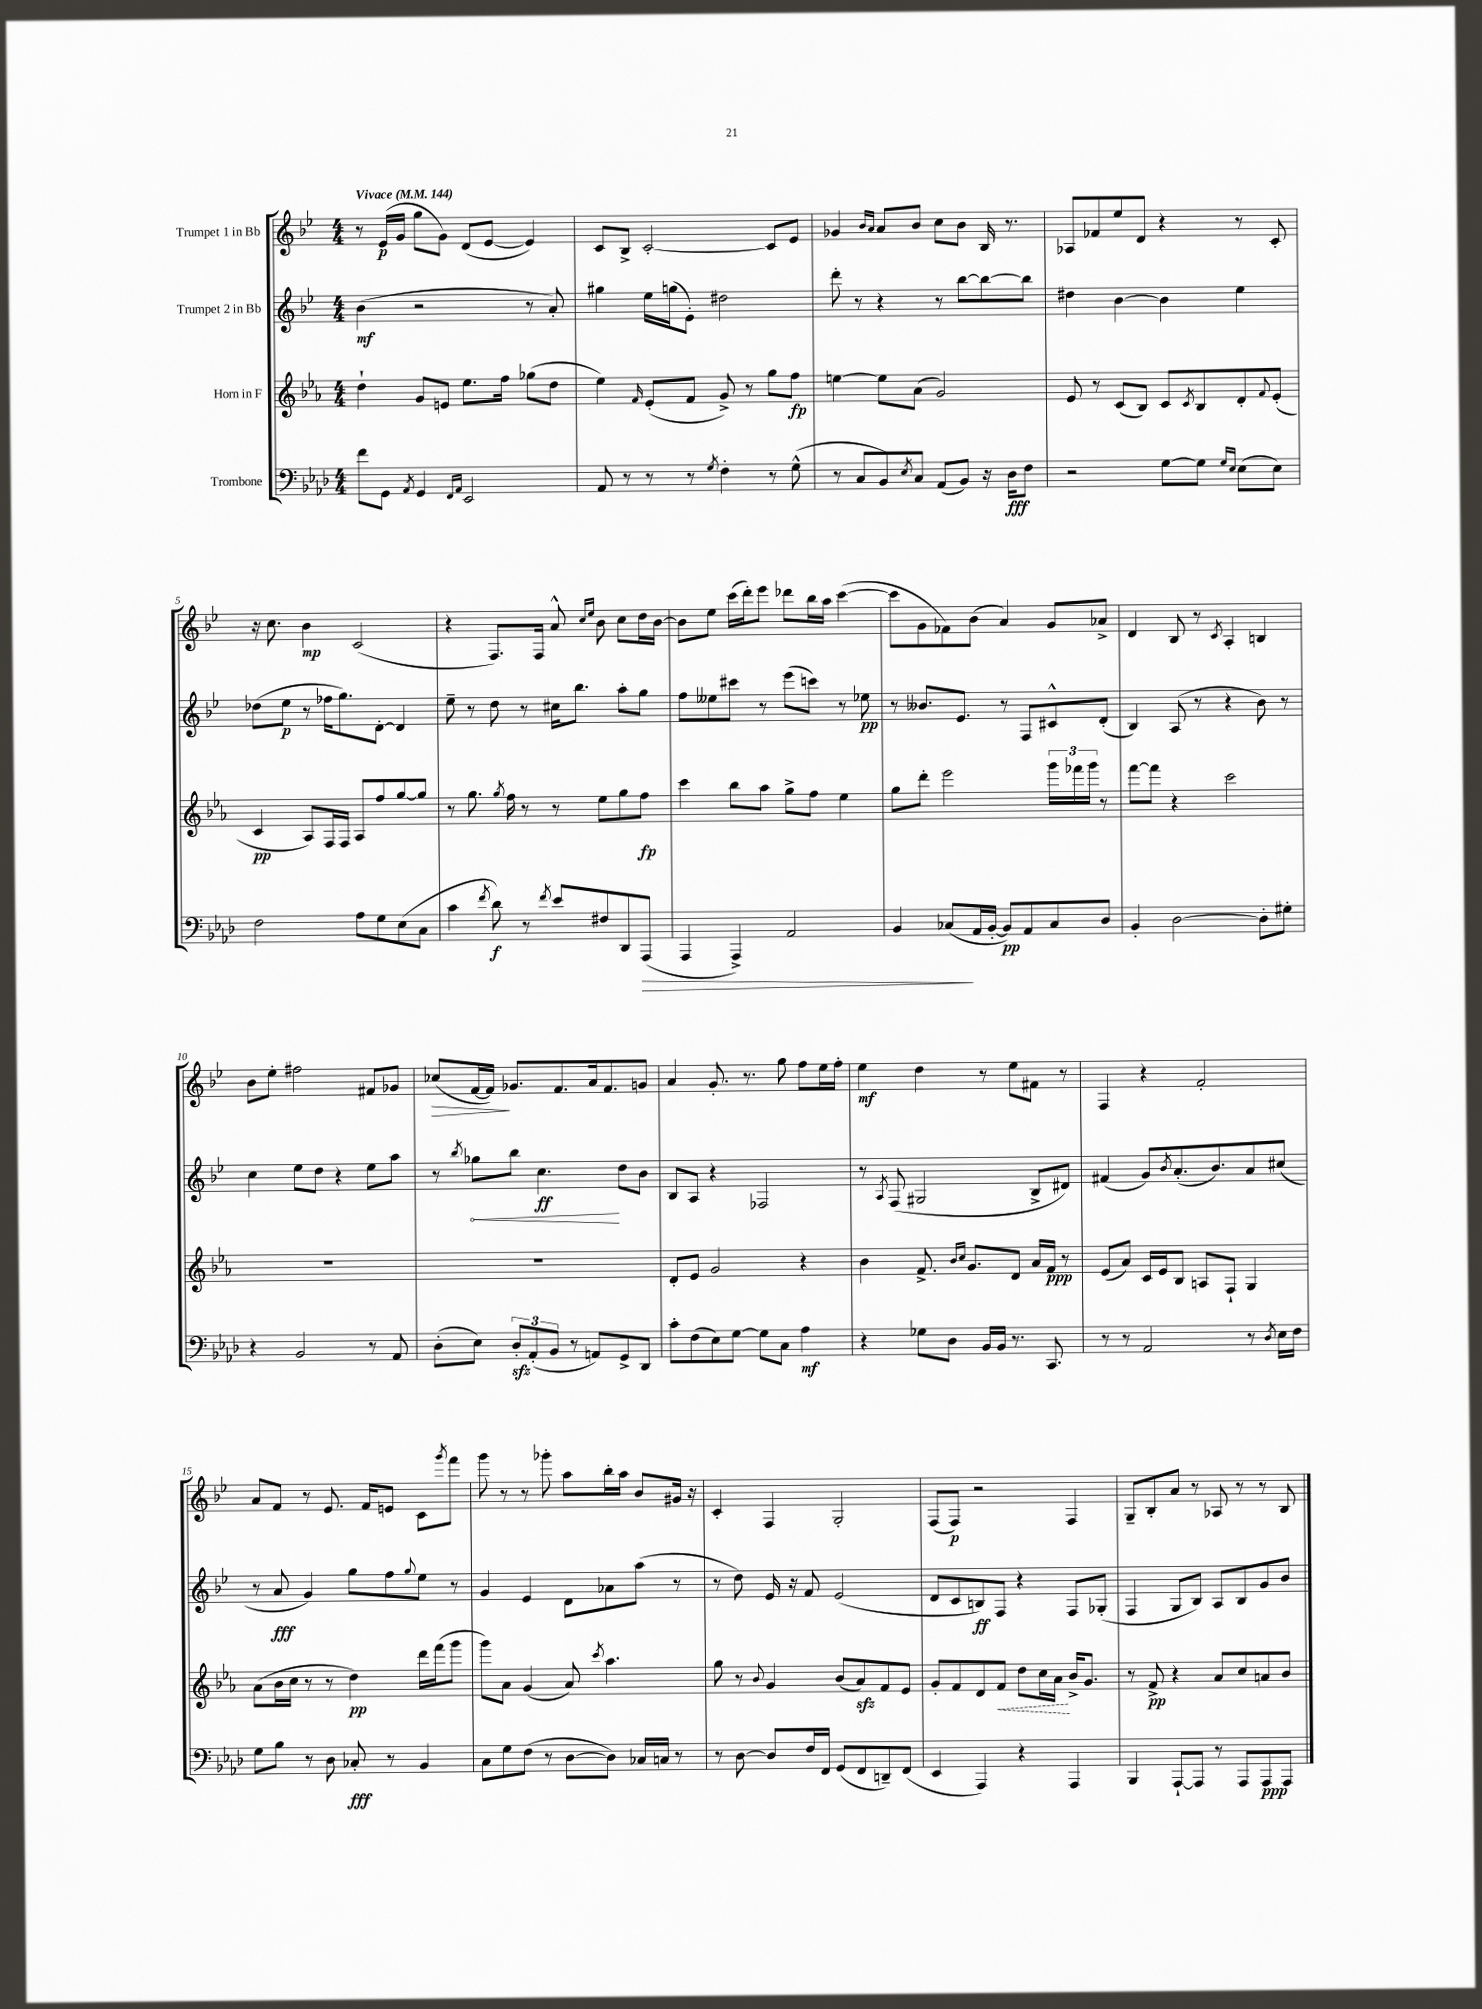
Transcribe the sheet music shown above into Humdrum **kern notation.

**kern	**kern	**kern	**kern
*staff4	*staff3	*staff2	*staff1
*clefF4	*clefG2	*clefG2	*clefG2
*k[b-e-a-d-]	*k[b-e-a-]	*k[b-e-]	*k[b-e-]
*M4/4	*M4/4	*M4/4	*M4/4
*MM144	*MM144	*MM144	*MM144
8f	4dd`	(4b-	8r
8GG	.	.	(16e-
.	.	.	16g
8qAA-	.	.	.
4GG	8g	2r	8gg
.	8e	.	8g)
16qqFF	.	.	.
16qqAA-	.	.	.
2EE-	8.ee-	.	(8d
.	.	.	[8e-
.	16ff	.	.
.	(8gg-	8r	4e-])
.	8dd	8a')	.
=	=	=	=
8AA-	4ee-)	4gg#	8c
8r	.	.	8B-^
.	16qqf	.	.
8r	(8e-'	16ee-	[2c'
.	.	(16gg	.
8r	8f	8e-')	.
8qG	.	.	.
4F'	8g^)	2dd#	.
.	8r	.	.
8r	8gg	.	8c]
(8G^^	8ff	.	8e-
=	=	=	=
8r	[4ee	8ddd'	4g-
8C	.	8r	.
.	.	.	16qqb-
.	.	.	16qqa
8BB-)	8ee]	4r	8a
8qE-	.	.	.
8C	(8a-	.	8b-
(8AA-	2g)	8r	8cc
8BB-)	.	[8bb-	8b-
16r	.	8bb-_	16B-
16D-	.	.	8.r
8F	.	8bb-]	.
=	=	=	=
2r	8e-	4dd#	8A-
.	8r	.	8f-
.	(8c	[4b-	8ee-
.	8B-)	.	8d
[8G	8c	4b-]	4r
.	8qc	.	.
8G]	8B-	.	.
16qqG	.	.	.
16qqE-	.	.	.
(8E-	8d'	4ee-	8r
.	8qqf	.	.
8E-)	(8e-'	.	8c'
=	=	=	=
2F	4c	(8dd-	16r
.	.	.	8.cc
.	.	8ee-	.
.	8A-)	8r	4b-
.	16F	16ff-	.
.	16F	8.gg)	.
8A-	8A-	.	(2c
8G	8ff	[8d'	.
(8E-	[8gg	4d]	.
8C	8gg]	.	.
=	=	=	=
4c	8r	8ee-~	4r
.	8.gg	8r	.
8qf	.	.	.
8d-)	.	8dd	8.F)
.	8qgg	.	.
.	16ff	.	.
8r	8r	8r	.
.	.	.	16F
8qf	.	.	.
8e-	8r	16cc#	8a^^
.	.	8.bb-	.
.	.	.	16qqcc
.	.	.	16qqee-
8F#	8ee-	.	8b-
8DD-	8gg	8aa'	8cc
(8AAA-	8ff	8gg	16dd
.	.	.	[16b-
=	=	=	=
4AAA-	4ccc	8ff	8b-]
.	.	8ee--	8ee-
4AAA-^)	8bb-	8ccc#	(16ccc
.	.	.	16ddd')
.	8aa-	8r	8eee-
2AA-	8gg^	(8eee-	8ddd-
.	8ff	8ccc)	16bb-
.	.	.	16aa
.	4ee-	8r	([4ccc
.	.	8ee-	.
=	=	=	=
4BB-	8gg	8r	8ccc]
.	8ddd'	8.b--	8g
(8C-	2eee-	.	8f-)
.	.	8.e-	.
16AA-	.	.	(8b-
[16BB-'	.	.	.
8BB-])	.	8r	4a)
8AA-	.	8F	.
8C-	24ggg	8c#^^	8g
.	24fff-	.	.
.	24ggg	.	.
8D-	8r	(8d'	8a-^
=	=	=	=
4BB-'	[8fff	4B-)	4d
.	8fff]	.	.
[2D-	4r	(8A	8B-
.	.	8r	8r
.	.	.	8qc
.	2ccc	4r	4A'
8D-']	.	8b-)	4B
8G#'	.	8r	.
=	=	=	=
4r	1r	4cc	8b-
.	.	.	8ee-'
2BB-	.	8ee-	2ff#
.	.	8dd	.
.	.	4r	.
8r	.	8ee-	8f#
8AA-	.	8aa	8g-
=	=	=	=
(8D-'	1r	8r	(8cc-
.	.	8qbb-	.
8E-)	.	8gg-	[16f
.	.	.	16f])
12D-'	.	8bb-	8.g-
(12AA-'	.	.	.
.	.	4.cc	.
12BB-	.	.	.
.	.	.	8.f
8r	.	.	.
8AA)	.	.	16a
.	.	.	8.f
8GG^	.	8dd	.
8DD-	.	8b-	8g
=	=	=	=
8c'	8d'	8B-	4a
(8F	8e-	8A	.
8E-)	2g	4r	8.g'
[8G	.	.	.
.	.	.	8.r
8G]	.	2F-	.
8C	.	.	8gg
4A-	4r	.	8ff
.	.	.	16ee-
.	.	.	16ff'
=	=	=	=
4r	4b-	8r	4ee-
.	.	8qA	.
.	.	(8F	.
8G-	8.f^	2G#	4dd
8D-	.	.	.
.	16qqb-	.	.
.	16qqcc	.	.
.	8.g	.	.
16BB-	.	.	8r
16BB-	.	.	.
8.r	8d	.	8ee-
.	16a-	8B-^	8f#
8.CC	16f	.	.
.	8r	8d#)	8r
=	=	=	=
8r	(8e-	(4f#	4F
8r	8a-)	.	.
2AA-	16c	8g)	4r
.	16e-	.	.
.	.	8qb-	.
.	8B-	(8.a'	.
.	8A	.	2f'
.	.	8.b-)	.
.	8F`	.	.
8r	4G	8a	.
8qD-	.	.	.
16E-	.	(8cc#	.
16F	.	.	.
=	=	=	=
8G	(8a-	8r	8a
8B-	16b-	8a	8f
.	16cc	.	.
8r	8r	4g)	8r
8D-	8r	.	8.e-
8C-'	4dd)	8gg	.
.	.	.	16f
8r	.	8ff	8e
.	.	8qqgg	.
4BB-	16ddd	8ee-	8c
.	(16fff	.	.
.	.	.	8qggg
.	8ggg	8r	8fff
=	=	=	=
8C	8ggg)	4g	8ggg
8G	8a-	.	8r
(8F	(4g	4e-	8r
8r	.	.	8ggg-'
[8D-	8a-)	8d	8aa
.	8qccc	.	.
8D-])	4.aa-	8a-	16bb-'
.	.	.	16aa
16C-	.	(8aa	8b-
16C	.	.	.
8r	.	8r	16g#
.	.	.	16r
=	=	=	=
8r	8gg	8r	4c'
[8D-	8r	8dd)	.
.	8qqb-	.	.
8D-]	4g	16e-	4F
.	.	16r	.
16F	.	8f	.
16FF	.	.	.
(8GG	(8b-	(2e-	2G'
8FF	8a-)	.	.
8DD~)	8f	.	.
(8FF	8e-	.	.
=	=	=	=
4EE-	8g'	8d	(8F
.	8f	8c	8F)
4AAA-)	8d	8B)	2r
.	8f	8F	.
4r	8dd	4r	.
.	16cc	.	.
.	16a-	.	.
4AAA-	16b-^	8F	4F
.	8.g	.	.
.	.	(8G-'	.
=	=	=	=
4BBB-	8r	4F	8G~
.	8f^	.	8B-'
[8AAA-`	4r	8G	8a
8AAA-]	.	8B-)	8r
8r	8a-	8A	8A-
8AAA-	8cc	8B-	8r
8AAA-	8a	8g	8r
8AAA-	8b-	8b-	8B-
==	==	==	==
*-	*-	*-	*-
